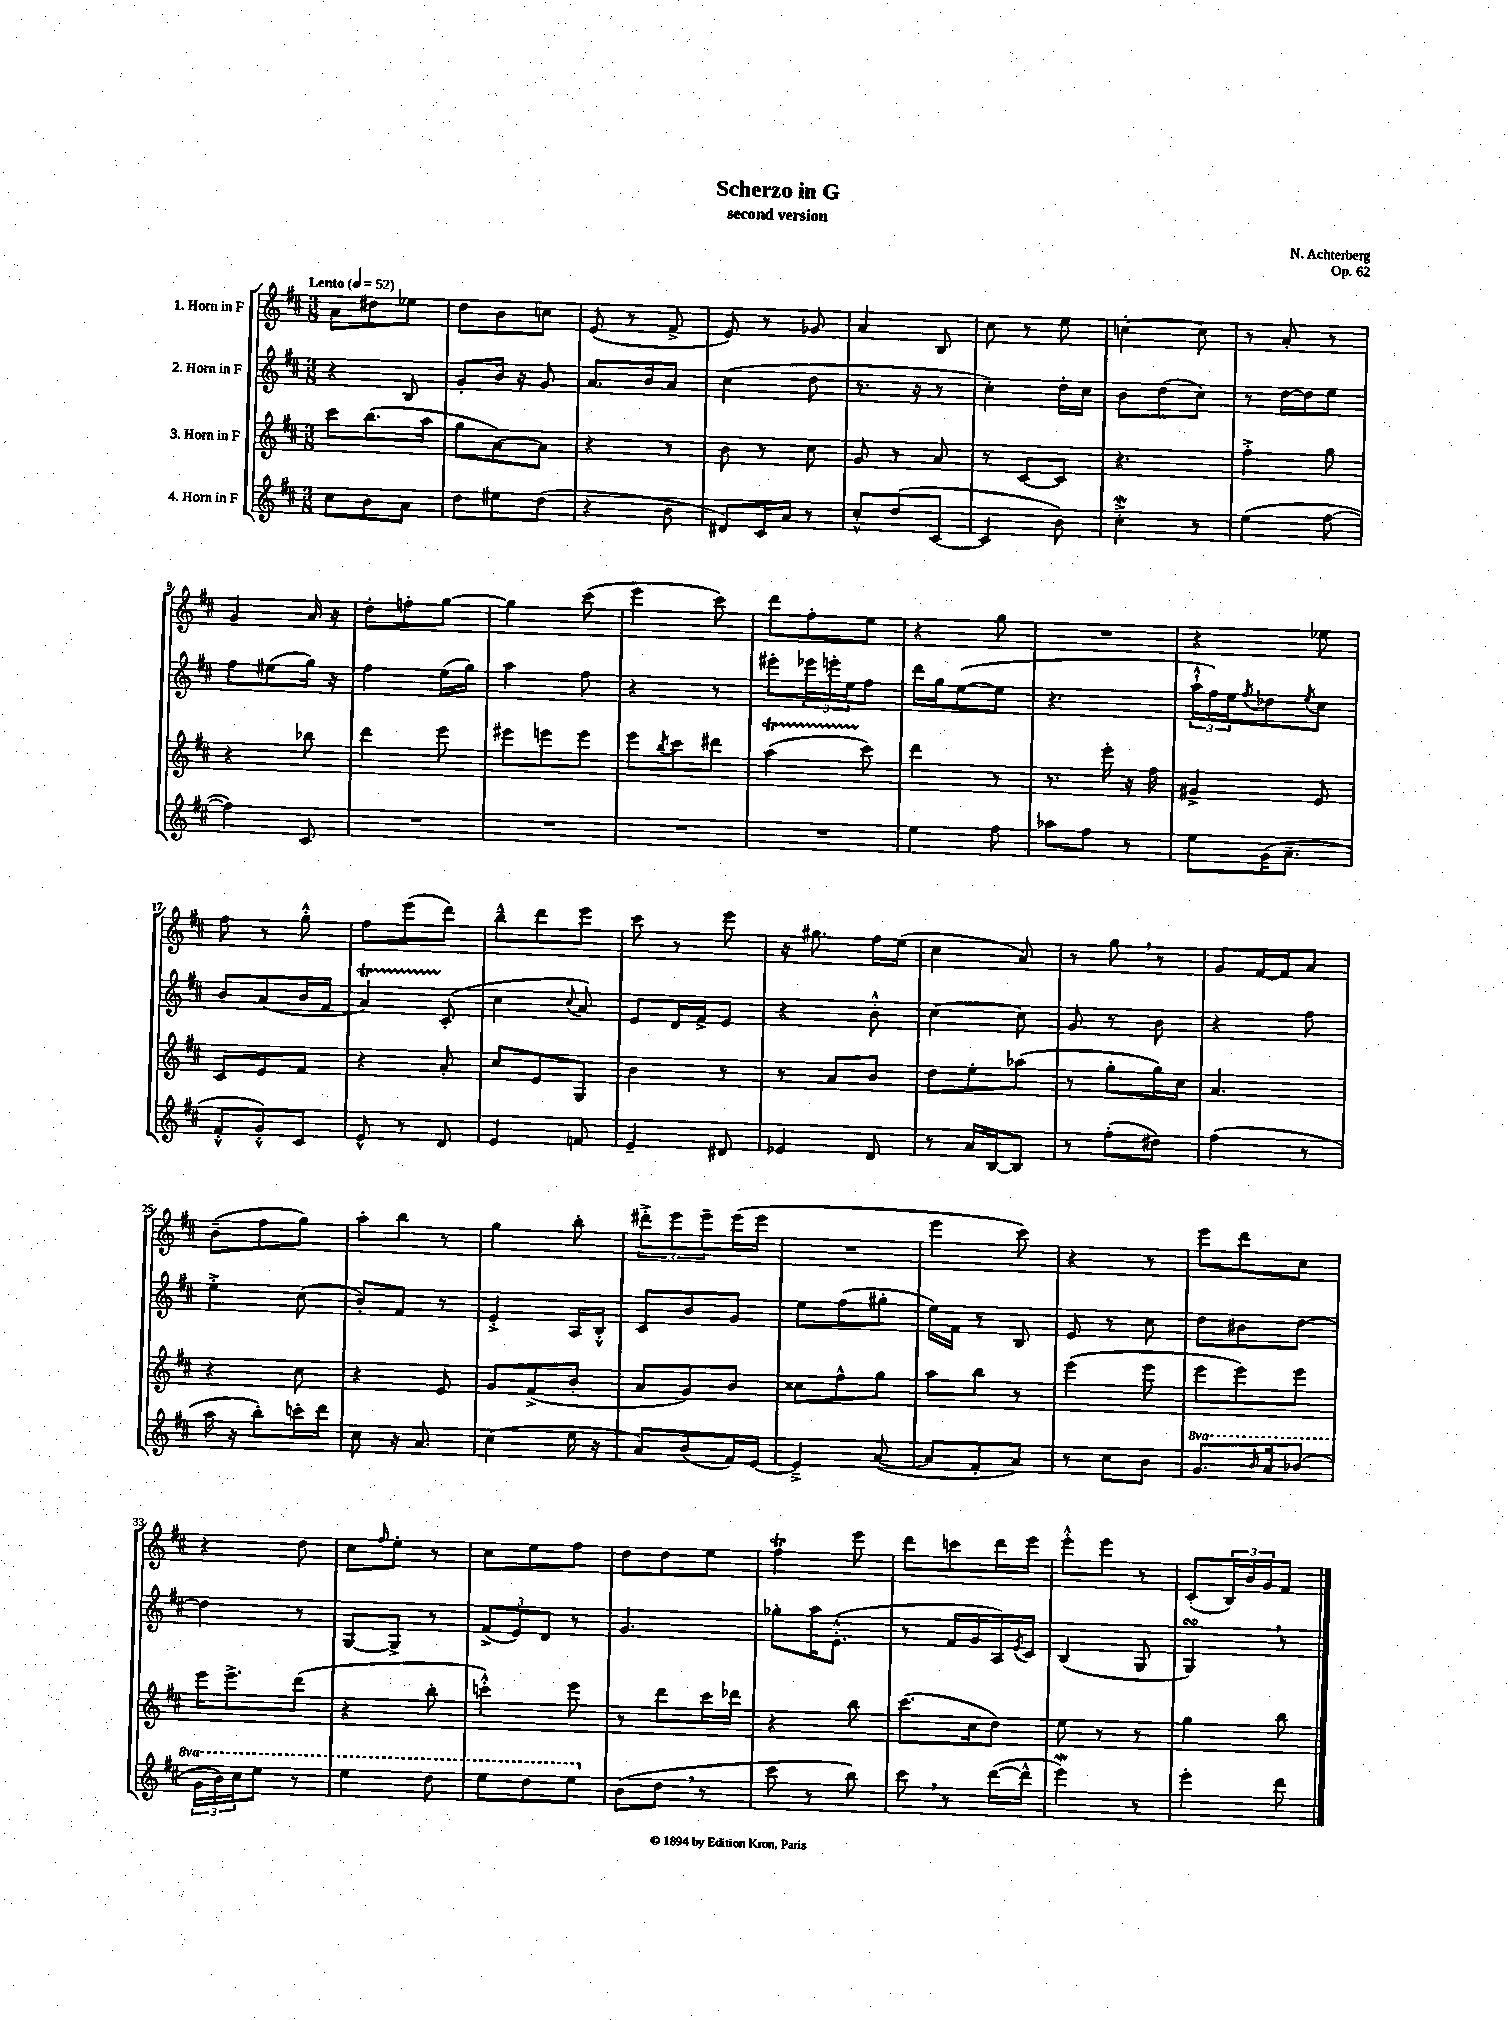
\header { title = "Scherzo in G" composer = "N. Achterberg" subtitle = "second version" opus = "Op. 62" }
<<
\new StaffGroup <<
\new Staff = "s0" \with { instrumentName = "1. Horn in F" } {
    \clef treble \key d \major \numericTimeSignature \time 3/8 \tempo "Lento" 4 = 52
    a'8 dis''8 ees''8 |
    d''8 b'8 c''8 |
    e'8( r8 fis'8-> |
    e'8) r8 ges'8 |
    a'4 b8 |
    cis''8 r8 e''8 |
    c''4~-. c''8 |
    r8 a'8-. r8 |
    g'4 a'16 r16 |
    d''8-. f''8-. g''8~ |
    g''4 cis'''8( |
    e'''4 cis'''8) |
    d'''8 fis''8-. e''8 |
    r4 g''8 |
    R4. |
    r4 ees''8 |
    fis''8 r8 g''8-.-^ |
    fis''8 e'''8( d'''8) |
    b''8---^ d'''8 e'''8 |
    cis'''8 r8 e'''8 |
    r16 gis''8. fis''16 e''16( |
    cis''4 a'8) |
    r8 g''8 \breathe r8 |
    g'8 fis'16~ fis'16 a'8 |
    b'8--( fis''8 g''8) |
    a''8-. b''8 r8 |
    g''4 b''8-. |
    \tuplet 3/2 { dis'''8-.-> e'''8 e'''8-- } e'''16( e'''16 |
    R4. |
    e'''4 cis'''8) |
    r4 r8 |
    e'''8 d'''8 cis''8 |
    r4 d''8 |
    cis''8 \grace { fis''16 } e''8-. r8 |
    cis''8 e''8 fis''8 |
    d''8 d''8 e''8 |
    fis''4\trill e'''8 |
    d'''8 c'''8 d'''16 e'''16 |
    e'''8-.-^ e'''8 r8 |
    cis'8-.( \tuplet 3/2 { b16) b'16 g'16 } fis'8 \bar "|." |
}
\new Staff = "s1" \with { instrumentName = "2. Horn in F" } {
    \clef treble \key d \major \numericTimeSignature \time 3/8
    r4 b8 |
    g'8-. b'16 r16 g'8 |
    a'8. b'16 a'8 |
    cis''4( d''8 |
    r8. r16 r8 |
    cis''4-.) d''16-. cis''16 |
    b'8 d''8( cis''8) |
    r8 d''16~ d''16 e''8 |
    fis''8 eis''8( g''16) r16 |
    fis''4 e''16( g''16) |
    a''4 fis''8 |
    r4 r8 |
    eis'''8-. \tuplet 3/2 { ees'''16 e'''16-. e''16 } fis''8 |
    d'''16 g''16 e''8~( e''8 |
    r4. |
    \tuplet 3/2 { a''16-!-^ fis''16) e''16 } \acciaccatura { fis''8 } des''8 \acciaccatura { e''8 } cis''8 |
    b'8 a'8( b'16 fis'16 |
    a'4\startTrillSpan) cis'8-.\stopTrillSpan( |
    cis''4 \appoggiatura { cis''8 } a'8) |
    e'8 d'16 fis'16-> e'8 |
    r4 b'8-.-^ |
    cis''4~ cis''8 |
    g'8 r8 b'8 |
    r4 fis''8 |
    e''4-.-> cis''8( |
    b'8-.) fis'8 r8 |
    e'4-.-> a16 b16-.-^ |
    cis'8 b'8 g'8 |
    e''8 fis''8( gis''8-. |
    e''16) fis'16 r8 b8 |
    e'8 r8 cis''8 |
    d''8 bis'8 d''8~ |
    d''4 r8 |
    g8~ g8-> r8 |
    \tuplet 3/2 { fis'8->( e'8) d'8 } r8 |
    g'4. |
    ges''8-. a''16 e'8.-.-^( |
    r8 fis'16 g'16 a16) \acciaccatura { e'8 } cis'16 |
    b4( g8 |
    g4\turn) \breathe r8 \bar "|." |
}
\new Staff = "s2" \with { instrumentName = "3. Horn in F" } {
    \clef treble \key d \major \numericTimeSignature \time 3/8
    cis'''8 b''8.( a''16 |
    g''8 a'8~) a'8 |
    r4 r8 |
    b'8 r8 cis''8 |
    g'8 r8 a'8 |
    r8 cis'8~ cis'8 |
    r4. |
    fis''4-.-> g''8 |
    r4 bes''8 |
    d'''4 e'''8 |
    eis'''8 e'''8 e'''8 |
    e'''8 \acciaccatura { b''8 } cis'''8 dis'''8 |
    a''4\startTrillSpan( cis'''8\stopTrillSpan) |
    d'''4 r8 |
    r8. e'''16-. r16 fis''16 |
    gis'4-> e'8 |
    cis'8 e'8 fis'8 |
    r4 a'8-. |
    cis''8 e'8 g8 |
    b'4 r8 |
    r8 a'8 b'8 |
    d''8 e''8-. aes''8( |
    r8 g''8-. g''16) cis''16 |
    a'4. |
    r4 cis''8 |
    r4 e'8 |
    g'8 fis'8->( b'8-. |
    a'8 g'8) b'8 |
    cisis''8 fis''8-^ g''8 |
    a''8 b''8 r8 |
    e'''4( e'''8 |
    e'''8 e'''8) e'''8 |
    e'''16 e'''8.-> d'''8( |
    r4 b''8-. |
    c'''4-.-^) e'''8 |
    r8 d'''8 cis'''16 des'''16 |
    r4 b''8 |
    cis'''8.( cis''16 d''8) |
    e''8 r8 r8 |
    g''4 b''8 \bar "|." |
}
\new Staff = "s3" \with { instrumentName = "4. Horn in F" } {
    \clef treble \key d \major \numericTimeSignature \time 3/8 \set Staff.ottavationMarkups = #ottavation-simple-ordinals
    cis''8 b'8 a'8 |
    d''8 eis''8 d''8( |
    r4 b'8 |
    dis'8) cis'16 a'16 r8 |
    cis''8-.-^ d''8( cis'8~ |
    cis'4 b'8) |
    cis''4-.->\mordent r8 |
    e''4( fis''8~ |
    fis''4) cis'8 |
    R4. |
    R4. |
    R4. |
    R4. |
    e''4 fis''8 |
    aes''8 fis''8 r8 |
    e''8 g'16( a'8.-- |
    fis'8-.-^ g'8-.-^) cis'8 |
    e'8-^ r8 d'8 |
    e'4 f'8 |
    e'4-- dis'8 |
    ees'4 d'8 |
    r8 a'16 b16~ b8 |
    r8 fis''8-.( dis''8) |
    fis''4( r8 |
    a''16 r16 b''8-.) c'''16-. d'''16 |
    cis''8 r16 a'8. |
    cis''4( e''16 r16 |
    a'8) b'8( fis'16) e'16~ |
    e'4---> a'8~( |
    a'8 fis'8-. a'8) |
    r8 cis''8 b'8 |
    \ottava #1 g''8. \grace { b''16 } a''16 bes''8( |
    \tuplet 3/2 { g''16 b''16) cis'''16 } e'''8 r8 |
    e'''4 d'''8 |
    e'''8 d'''8 e'''8 \ottava #0 |
    b'8( d''8 \breathe r8 |
    cis'''8 r8 b''8) |
    cis'''8 \breathe r8 d'''16~( d'''16-^ |
    e'''4\mordent) r8 |
    e'''4-. d'''8 \bar "|." |
}
>>
>>
